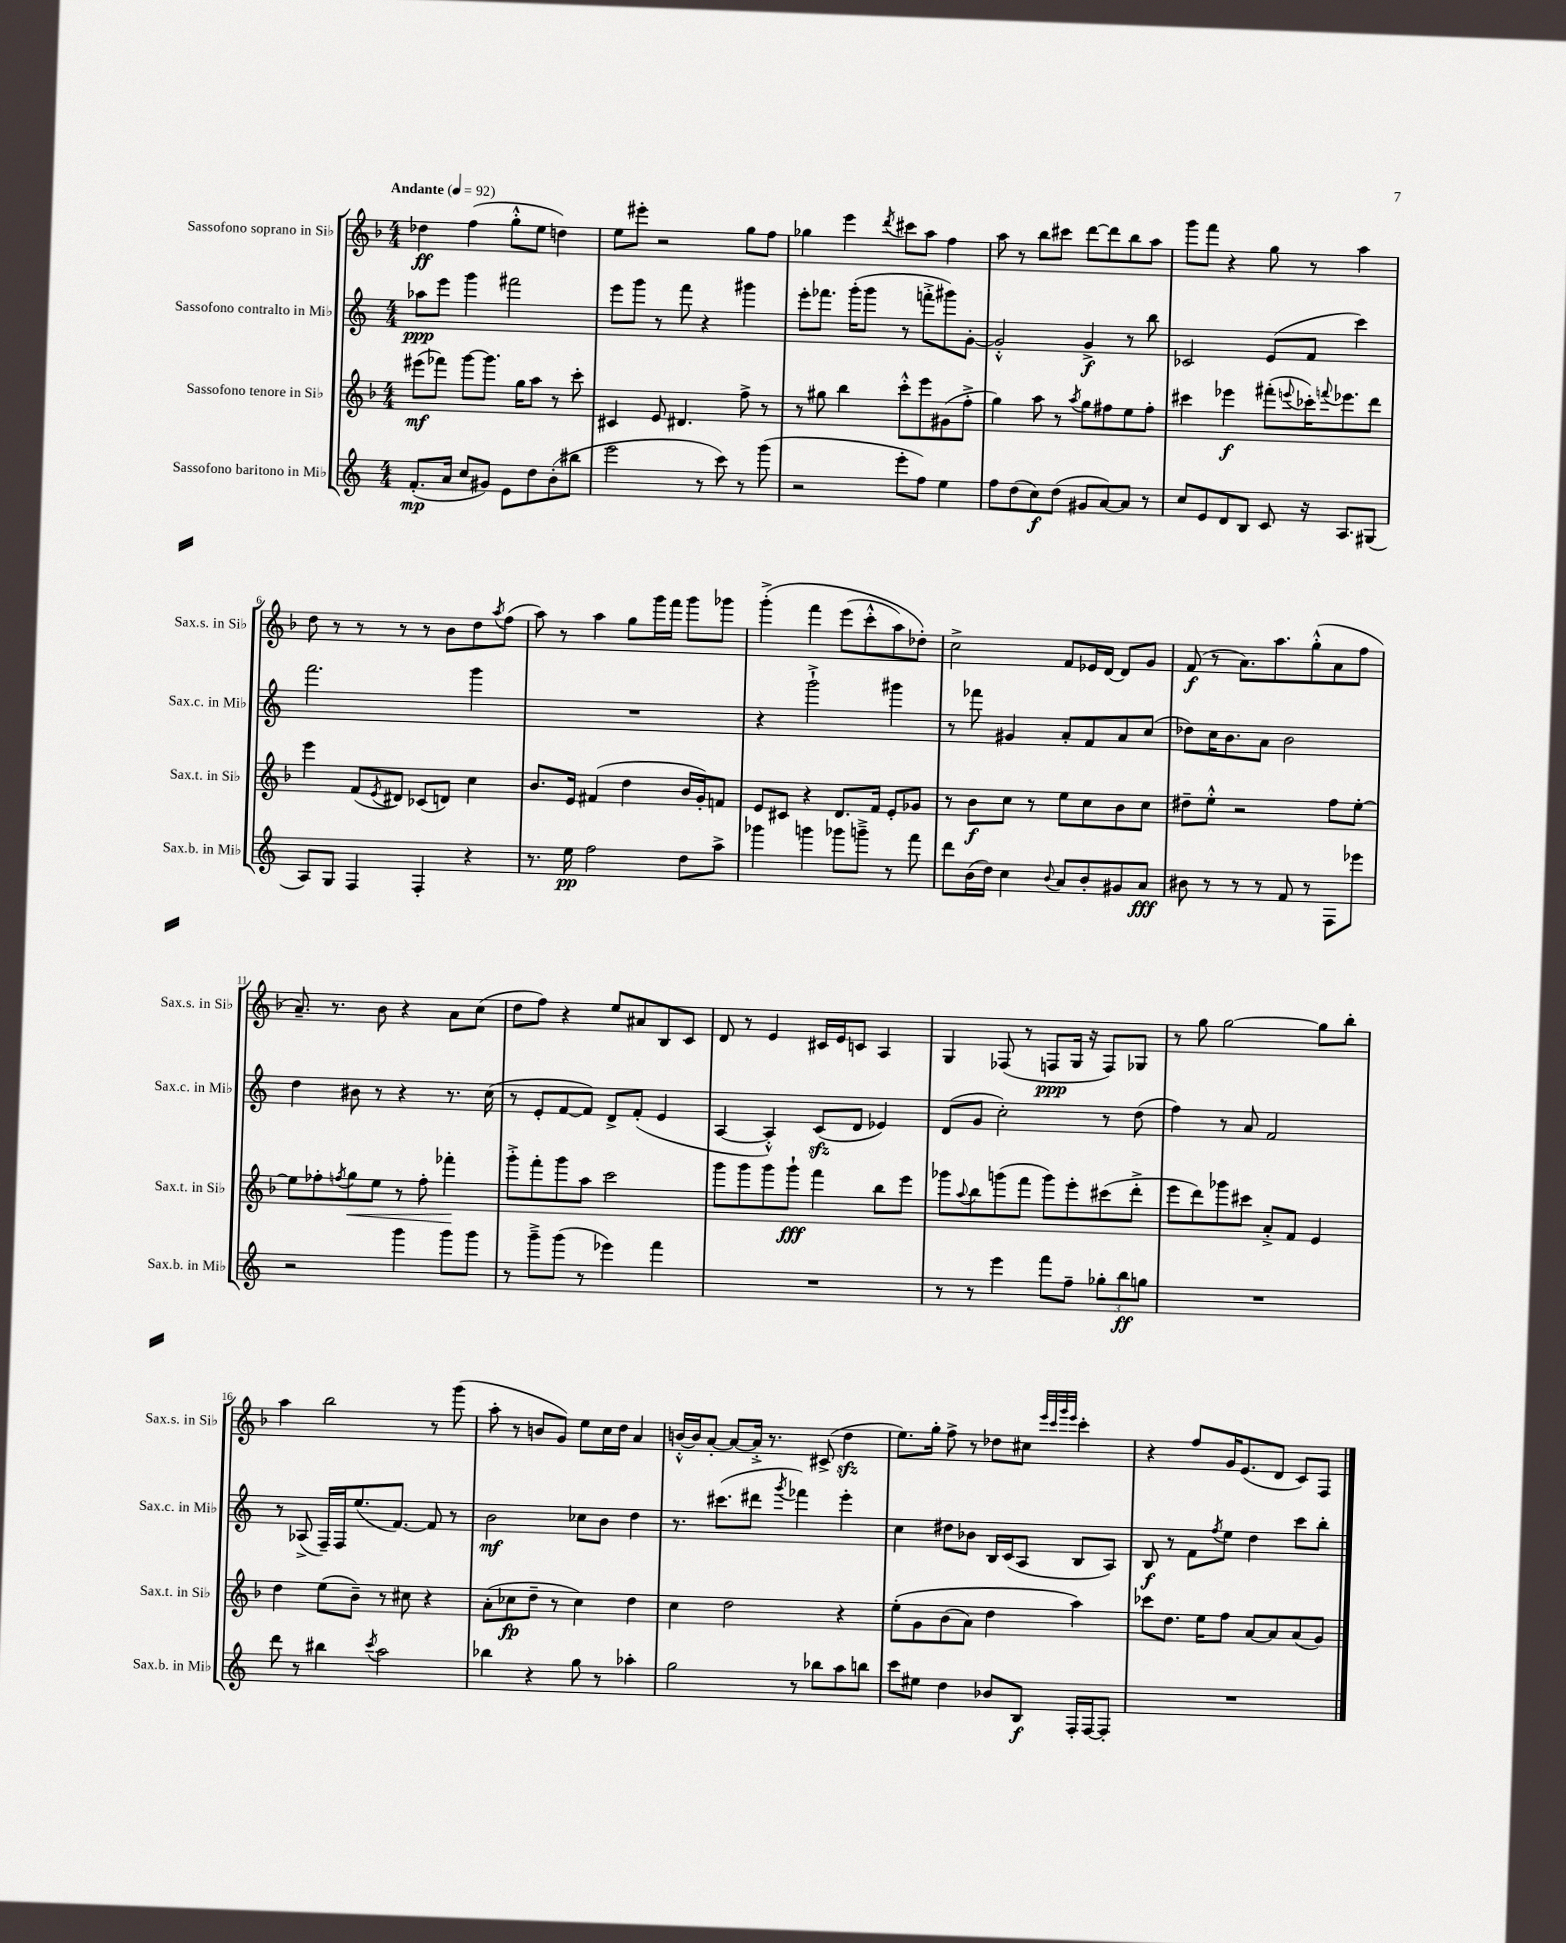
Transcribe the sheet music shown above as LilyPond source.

<<
\new StaffGroup <<
\new Staff = "s0" \with { instrumentName = "Sassofono soprano in Sib" shortInstrumentName = "Sax.s. in Sib" } {
    \clef treble \key f \major \numericTimeSignature \time 4/4 \tempo "Andante" 4 = 92
    des''4\ff f''4( g''8-.-^ e''8 d''4) |
    e''8 eis'''8-. r2 g''8 f''8 |
    ges''4 e'''4 \acciaccatura { d'''8 } cis'''8 a''8 f''4 |
    a''8 r8 bes''8 cis'''8 d'''8~ d'''8 bes''8 a''8 |
    g'''8 f'''8 r4 g''8 r8 a''4 |
    d''8 r8 r8 r8 r8 bes'8 d''8 \acciaccatura { a''8 } f''8( |
    a''8) r8 a''4 g''8 g'''16 f'''16 g'''8 ges'''8 |
    g'''4-.->\( f'''4 e'''8( c'''8-.-^ a''8) des''8-.\) |
    c''2-> f'8 ees'16 d'16~ d'8 g'8 |
    f'8\f( r8 a'8.) a''8. g''8-.-^( a'8 f''8 |
    a'8.--) r8. bes'8 r4 a'8 c''8( |
    d''8 f''8) r4 e''8 ais'8 bes8 c'8 |
    d'8 r8 e'4 cis'16 e'16 c'8 a4 |
    g4 fes8( r8 f8\ppp g16 r16 f8) ges8 |
    r8 g''8 g''2~ g''8 bes''8-. |
    a''4 bes''2 r8 g'''8( |
    a''8-. r8 b'8 g'8) e''8 c''16 d''16 a'4 |
    b'16~-.-^ b'16 a'8~-. a'8~ a'16-.-> r8. cis'8->( d''4\sfz |
    e''8.) g''16-. f''8-> r8 des''8 cis''8 \grace { e'''32 c'''32 g'''32 e'''32 } c'''4-. |
    r4 f''8 g'16 e'8.( d'8 c'8) f8 \bar "|." |
}
\new Staff = "s1" \with { instrumentName = "Sassofono contralto in Mib" shortInstrumentName = "Sax.c. in Mib" } {
    \clef treble \key c \major \numericTimeSignature \time 4/4
    aes''8\ppp e'''8 g'''4 fis'''2 |
    e'''8 g'''8 r8 f'''8 r4 gis'''4 |
    e'''8-. fes'''8. g'''16-.( g'''8 r8 f'''8-.-> gis'''8) g'8~-. |
    g'2-.-^ g'4->\f r8 b''8 |
    ces'2 e'8( f'8 c'''4) |
    f'''2. g'''4 |
    R1 |
    r4 g'''2-!-> gis'''4 |
    r8 fes'''8 gis'4 a'8-. f'8 a'8 c''8( |
    des''8) c''16 b'8. a'8 b'2 |
    d''4 bis'8 r8 r4 r8. c''16( |
    r8 e'8-. f'8~ f'8) d'8-> f'8-.( e'4 |
    a4~ a4-.-^) c'8\sfz( d'8 ees'4) |
    d'8( g'8 c''2-.) r8 d''8( |
    f''4) r8 a'8 f'2 |
    r8 aes8->( f16--) f16 e''8.( f'8.~) f'8 r8 |
    b'2\mf ces''8 b'8 d''4 |
    r8. cis'''8.( dis'''8 \acciaccatura { g'''8 } fes'''4) e'''4-. |
    c''4 dis''8 bes'8 b16 c'16( a8 b8 a8) |
    b8\f r8 f'8 \acciaccatura { f''8 } e''8 d''4 c'''8 b''8-. \bar "|." |
}
\new Staff = "s2" \with { instrumentName = "Sassofono tenore in Sib" shortInstrumentName = "Sax.t. in Sib" } {
    \clef treble \key f \major \numericTimeSignature \time 4/4
    eis'''8\mf( fes'''8) g'''8~ g'''8. g''16 a''8 r8 c'''8-. |
    cis'4 e'8 dis'4. f''8-> r8 |
    r8 gis''8 bes''4 c'''8-.-^ e'''8 gis'8( f''8-.-> |
    g''4) a''8 r8 \acciaccatura { a''8 } g''8 fis''8 e''8 fis''8-. |
    cis'''4 ees'''4\f fis'''8-.( \appoggiatura { e'''8 } ces'''16-.) \appoggiatura { f'''8 } ees'''8. d'''8 |
    e'''4 f'8( \acciaccatura { e'8 } dis'8) ces'8( d'8) c''4 |
    bes'8. e'16 fis'4( d''4 bes'16 g'16-.) f'8 |
    e'8 cis'8 r4 d'8. f'16 e'8-. ges'8 |
    r8 bes'8\f c''8 r8 e''8 c''8 bes'8 c''8 |
    dis''8-- e''8-.-^ r2 f''8 e''8~-. |
    e''8 fes''8-. \acciaccatura { f''8 } g''8\< e''8 r8 f''8-. fes'''4-.\! |
    g'''8-.-> f'''8-. g'''8 a''8 c'''2 |
    g'''8 g'''8 g'''8 g'''8-!\fff f'''4 bes''8 e'''8 |
    ges'''8 \appoggiatura { a''8 } bes''8 g'''8( f'''8 g'''8) e'''8-. cis'''8( d'''8-.-> |
    e'''8 d'''8) ges'''8 cis'''8 a'8-.-> f'8 e'4 |
    d''4 e''8( bes'8--) r8 cis''8 r4 |
    a'8-.( ces''8\fp d''8-- r8 ces''4) d''4 |
    c''4 d''2 r4 |
    e''8-.\( g'8 bes'8( a'8) d''4 a''4\) |
    ces'''8 d''8. e''16 f''8 a'8~ a'8 a'8( g'8) \bar "|." |
}
\new Staff = "s3" \with { instrumentName = "Sassofono baritono in Mib" shortInstrumentName = "Sax.b. in Mib" } {
    \clef treble \key c \major \numericTimeSignature \time 4/4
    f'8.-.\mp( a'16 c''8 gis'8) e'8 d''8 b'8-.( bis''8 |
    e'''2 r8 c'''8) r8 g'''8( |
    r2 e'''8-. f''8) e''4 |
    f''8 d''8( c''8\f) d''8( gis'8 a'8~) a'8 r8 |
    c''8 e'8 d'8 b8 c'8 r16 a8. gis8( |
    a8) g8 f4 f4-. r4 |
    r8. e''16\pp f''2 d''8 a''8-> |
    ges'''4 g'''4 ges'''8 g'''8---> r8 f'''8 |
    d'''8 b'16( d''16) c''4 \appoggiatura { b'8 } a'8 b'8-. gis'8 a'8\fff |
    bis'8 r8 r8 r8 f'8 r8 f8 ees'''8 |
    r2 g'''4 g'''8 g'''8 |
    r8 g'''8---> g'''8( r8 ees'''4) f'''4 |
    R1 |
    r8 r8 e'''4 f'''8 f''8-- \tuplet 3/2 { ges''8-. b''8\ff g''8 } |
    R1 |
    d'''8 r8 bis''4 \acciaccatura { c'''8 } a''2 |
    bes''4 r4 g''8 r8 aes''4-. |
    g''2 r8 bes''8 a''8 b''8 |
    c'''8 eis''8 d''4 bes'8 b8\f f16-. f16~ f8-. |
    R1 \bar "|." |
}
>>
>>
